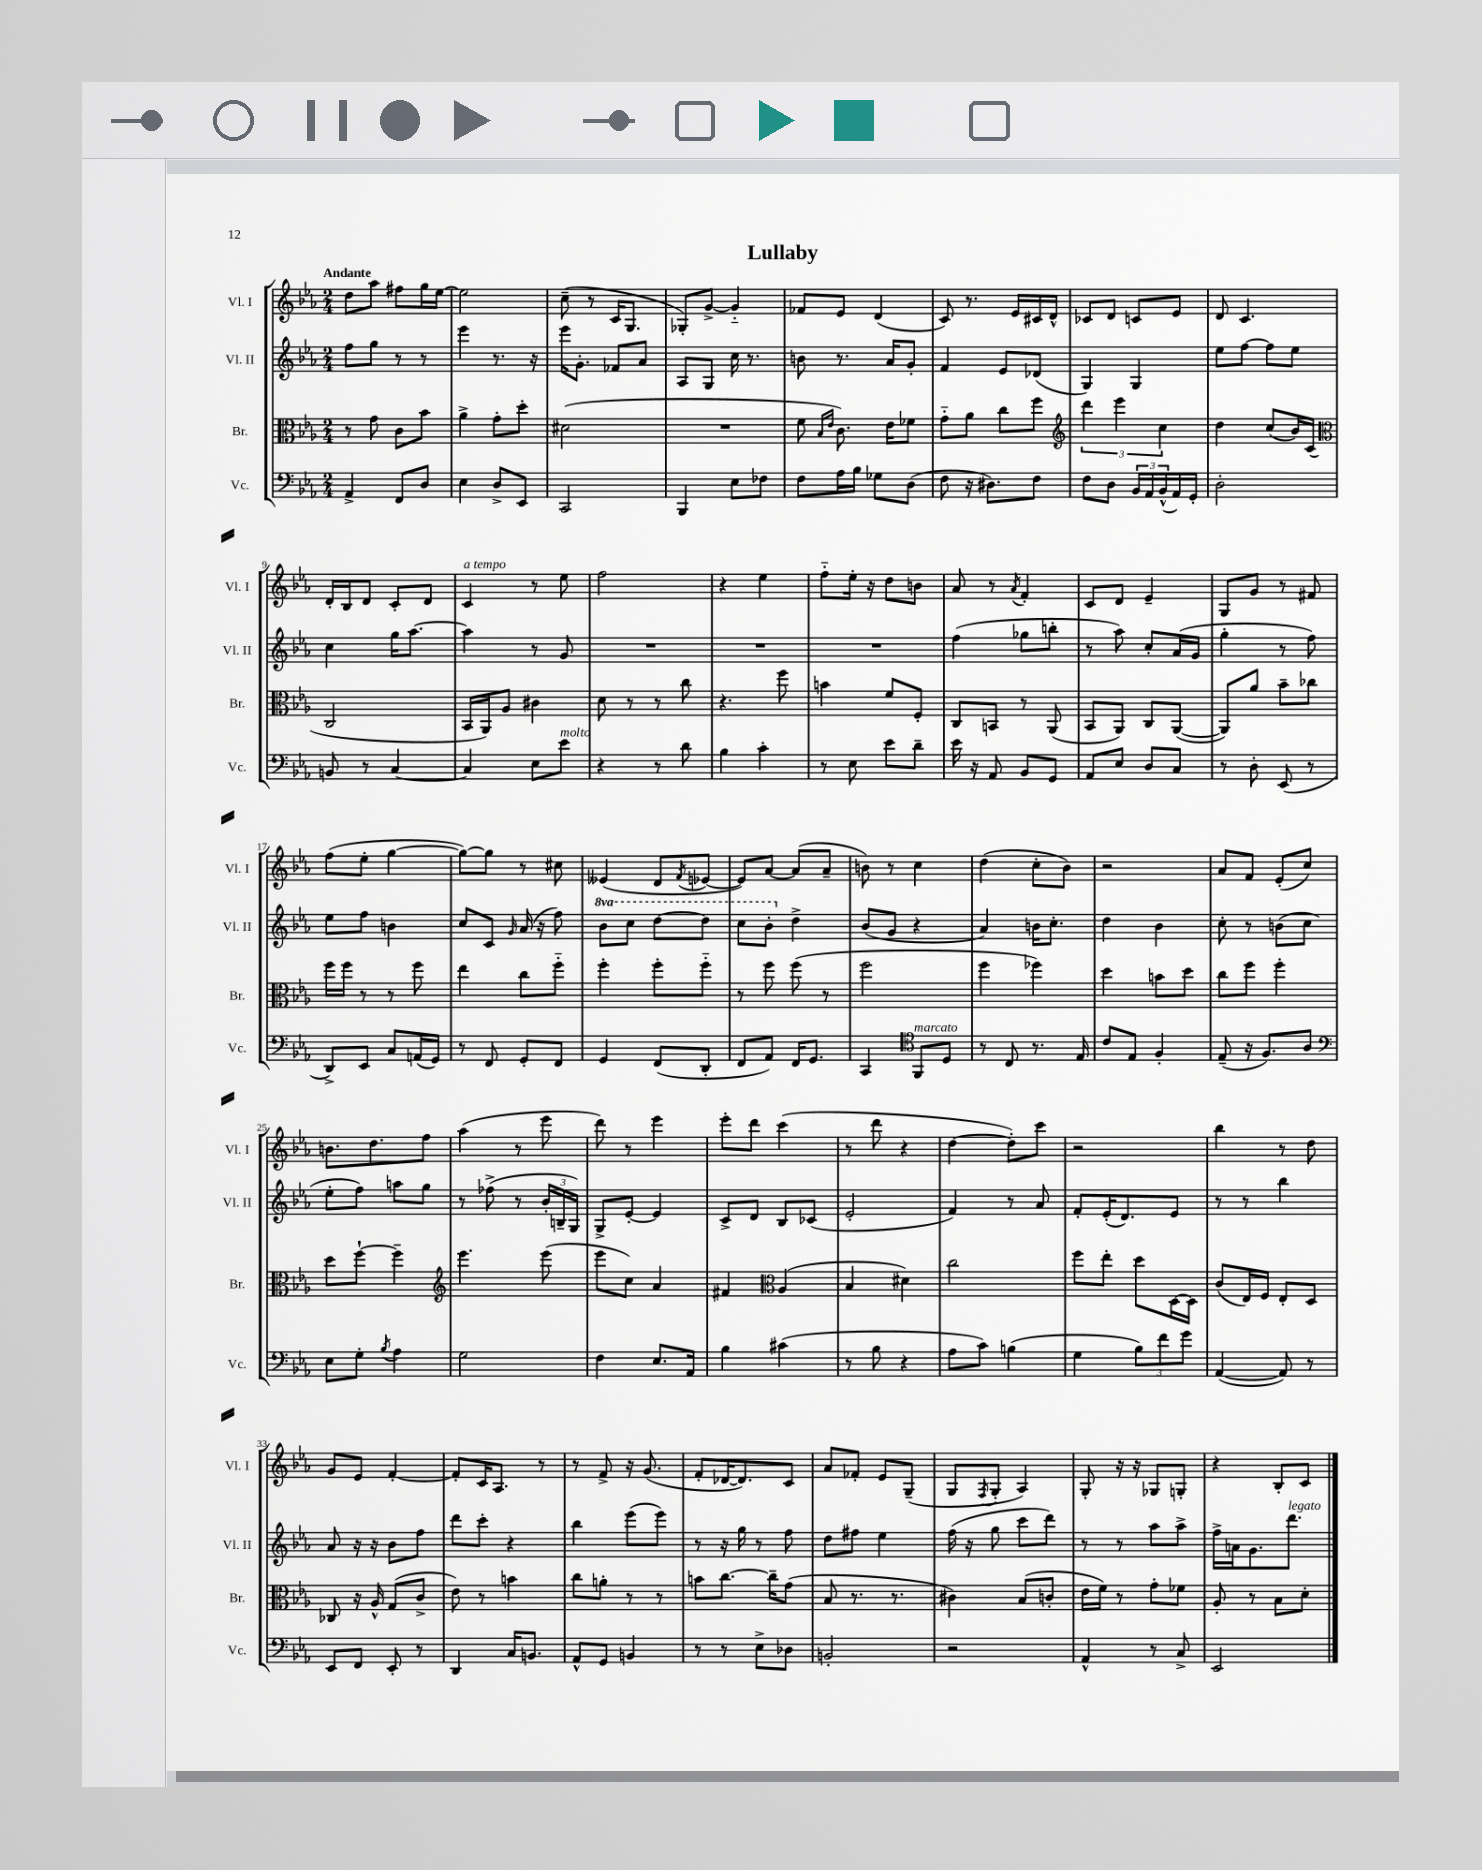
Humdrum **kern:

**kern	**kern	**kern	**kern
*staff4	*staff3	*staff2	*staff1
*clefF4	*clefC3	*clefG2	*clefG2
*k[b-e-a-]	*k[b-e-a-]	*k[b-e-a-]	*k[b-e-a-]
*M2/4	*M2/4	*M2/4	*M2/4
4AA-^	8r	8ff	8dd
.	8g	8gg	8aa-
8FF	8c	8r	8ff#
8D	8b-	8r	16gg
.	.	.	[16ee-
=	=	=	=
4E-	4a-^	4eee-	2ee-]
8D^	8g'	8.r	.
8EE-	8dd'	.	.
.	.	16r	.
=	=	=	=
2CC	(2d#	16eee-	(8cc~
.	.	8.g'	.
.	.	.	8r
.	.	8f-	16c
.	.	.	8.G
.	.	8a-	.
=	=	=	=
4BBB-	2r	8A-	8G-')
.	.	8G	[8g^
8E-	.	16cc	4g'~]
.	.	8.r	.
8F-	.	.	.
=	=	=	=
8F	8f	8b	8f-
.	16qqB-	.	.
.	16qqe-	.	.
16A-	8.c)	8.r	8e-
16B-	.	.	.
8G-	.	.	(4d
.	16e-	16a-	.
(8D	8f-	8g'	.
=	=	=	=
8F	8g'~	4f	8c)
16r	8a-	.	8.r
8.D#)	.	.	.
.	8cc	8e-	.
.	.	.	16e-
8F	8ff	(8d-	16c#
.	.	.	16d^^
=	=	=	=
*	*clefG2	*	*
8F	6ddd	4G)	8c-
8D	.	.	8d
.	6eee-	.	.
24BB-	.	4G	8c
24AA-	.	.	.
(24BB-^^	6cc	.	.
16AA-)	.	.	8e-
16GG'	.	.	.
=	=	=	=
2D'	4dd	8ee-	8d
.	.	[8ff	4.c
.	(8cc	8ff]	.
.	16b-)	8ee-	.
.	(16c	.	.
=	=	=	=
*	*clefC3	*	*
8BB	2C	4cc	16d'
.	.	.	16B-
8r	.	.	8d
[4C	.	16gg	8c'
.	.	[8.aa-	.
.	.	.	8d
=	=	=	=
4C]	16BB-	4aa-]	4c
.	16AA-)	.	.
.	8A-	.	.
8E-	4c#	8r	8r
8e-	.	8g	8ee-
=	=	=	=
4r	8d	2r	2ff
.	8r	.	.
8r	8r	.	.
8d	8cc	.	.
=	=	=	=
4B-	4.r	2r	4r
4c'	.	.	4ee-
.	8ff	.	.
=	=	=	=
8r	4b	2r	8ff'~
8E-	.	.	16ee-'
.	.	.	16r
8e-	8f	.	8dd
8d~	8F'	.	8b
=	=	=	=
16e-	8C	(4ff	8a-
16r	.	.	.
8AA-	8BB	.	8r
.	.	.	8qa-
8BB-	8r	8gg-	4f'
8GG	(8AA-	8bb'	.
=	=	=	=
8AA-	8BB-	8r	8c
8E-	8AA-)	8aa-)	8d
8D	8C	8cc'	4e-~
8C	([8AA-	(16a-	.
.	.	16g	.
=	=	=	=
8r	8AA-])	4gg'	8G
8D'	8a-	.	8g
(8EE-	8b-~	8r	8r
8r	8cc-	8ff)	8f#
=	=	=	=
8DD^)	16ff	8ee-	(8ff
.	16ff	.	.
8EE-	8r	8ff	8ee-'
8C	8r	4b	[4gg
(16AA	8ff	.	.
16GG)	.	.	.
=	=	=	=
8r	4ee-	8cc	8gg_)
8FF	.	8c	8gg]
.	.	16qqg	.
8GG'	8cc	(16a-	8r
.	.	16r	.
8FF	8ff'~	8ff)	8cc#
=	=	=	=
4GG	4ff'	8bb-	(4e--
.	.	8ccc	.
(8FF	8ff'	[8ddd	8d
.	.	.	8qf
8DD'	8ff'~	8ddd]	[8e-
=	=	=	=
8FF	8r	8ccc	8e-])
8AA-)	8ff	8bb-'	[8a-
16FF	(8ff	4dd^	(8a-]
8.GG	.	.	.
.	8r	.	8a-~
=	=	=	=
4CC	2ff	(8b-	8b)
.	.	8g	8r
*clefC4	*	*	*
8FF	.	4r	4cc
8D	.	.	.
=	=	=	=
8r	4ff	4a-)	(4dd
8C	.	.	.
8.r	4ff-)	16b	8cc'
.	.	8.cc'	.
.	.	.	8b-)
16E-	.	.	.
=	=	=	=
8c	4dd	4dd	2r
8E-	.	.	.
4F'	8b	4b-	.
.	8dd	.	.
=	=	=	=
(8E-~	8cc	8cc'	8a-
16r	8ff	8r	8f
8.F)	.	.	.
.	4ff'	(8b	(8e-'
8A-	.	8cc	8cc)
=	=	=	=
*clefF4	*	*	*
8E-	8dd	8ee-'	8.b
8G'	[8ff`	8ff)	.
.	.	.	8.dd
8qB-	.	.	.
4A-	4ff~]	8aa	.
.	.	8gg	8ff
=	=	=	=
*	*clefG2	*	*
2G	4.eee-	8r	(4aa-
.	.	(8ff-^	.
.	.	8r	8r
.	(8eee-	24b-'	8eee-
.	.	24B~	.
.	.	24G)	.
=	=	=	=
4F	8eee-	8G^	8ddd)
.	8cc)	[8e-'	8r
8.E-	4a-	4e-]	4eee-
16AA-	.	.	.
=	=	=	=
4B-	4f#	8c^	8eee-'
.	.	8d	8ddd
*	*clefC3	*	*
(4c#	(4A-	8B-	(4ccc
.	.	(8c-	.
=	=	=	=
8r	4B-	2e-'	8r
8B-	.	.	8ddd
4r	4d#)	.	4r
=	=	=	=
8A-	2cc	4f)	[4dd
8c)	.	.	.
(4B	.	8r	8dd'])
.	.	8a-	8ccc
=	=	=	=
4G	8ff	8f'	2r
.	8ee-'	(16e-'	.
.	.	8.d)	.
12B-)	8dd	.	.
12f	.	.	.
.	[16D	8e-	.
12g	.	.	.
.	16D]	.	.
=	=	=	=
([4AA-	(8c	8r	4bb-
.	16E-)	8r	.
.	16F	.	.
8AA-])	8E-'	4bb-	8r
8r	8D	.	8dd
=	=	=	=
8EE-	8C-	8a-	8g
8FF	16r	16r	8e-
.	16A-^^	16r	.
8EE-'	(8G	8b-	[4f'
8r	8c^	8ff	.
=	=	=	=
4DD	8e-)	8ddd	8f']
.	8r	8ccc'	16c
.	.	.	8.A-
16C	4b	4r	.
8.BB	.	.	.
.	.	.	8r
=	=	=	=
8AA-^^	8cc	4bb-	8r
8GG	8a'	.	8f^
4BB	8r	(8eee-	16r
.	.	.	(8.g
.	8r	8eee-)	.
=	=	=	=
8r	8b	8r	8f'
8r	[8.cc	16r	[16d-
.	.	16gg	8.d-])
8E-^	.	8r	.
.	16cc~]	.	.
8D-	(8g	8ff	8c
=	=	=	=
2BB'	8B-	8dd	8a-
.	8.r	8ff#	8f-'
.	.	4ee-	8e-
.	8.r	.	.
.	.	.	(8G~
=	=	=	=
2r	4c#)	(16ff	8G
.	.	16r	.
.	.	.	8qF
.	.	8gg	8G'
.	(8B-	8ccc	4A-)
.	8c'	8ddd)	.
=	=	=	=
4AA-^^	16e-	8r	8G'
.	16f)	.	.
.	8r	8r	16r
.	.	.	16r
8r	8g'	8aa-	8G-
8C^	8f-	8aa-^	8G'
=	=	=	=
2EE-	8A-'	16ff^	4r
.	.	16a	.
.	8r	8.g	.
.	8B-	.	8B-'
.	.	8.ddd	.
.	8d'	.	8c
==	==	==	==
*-	*-	*-	*-
